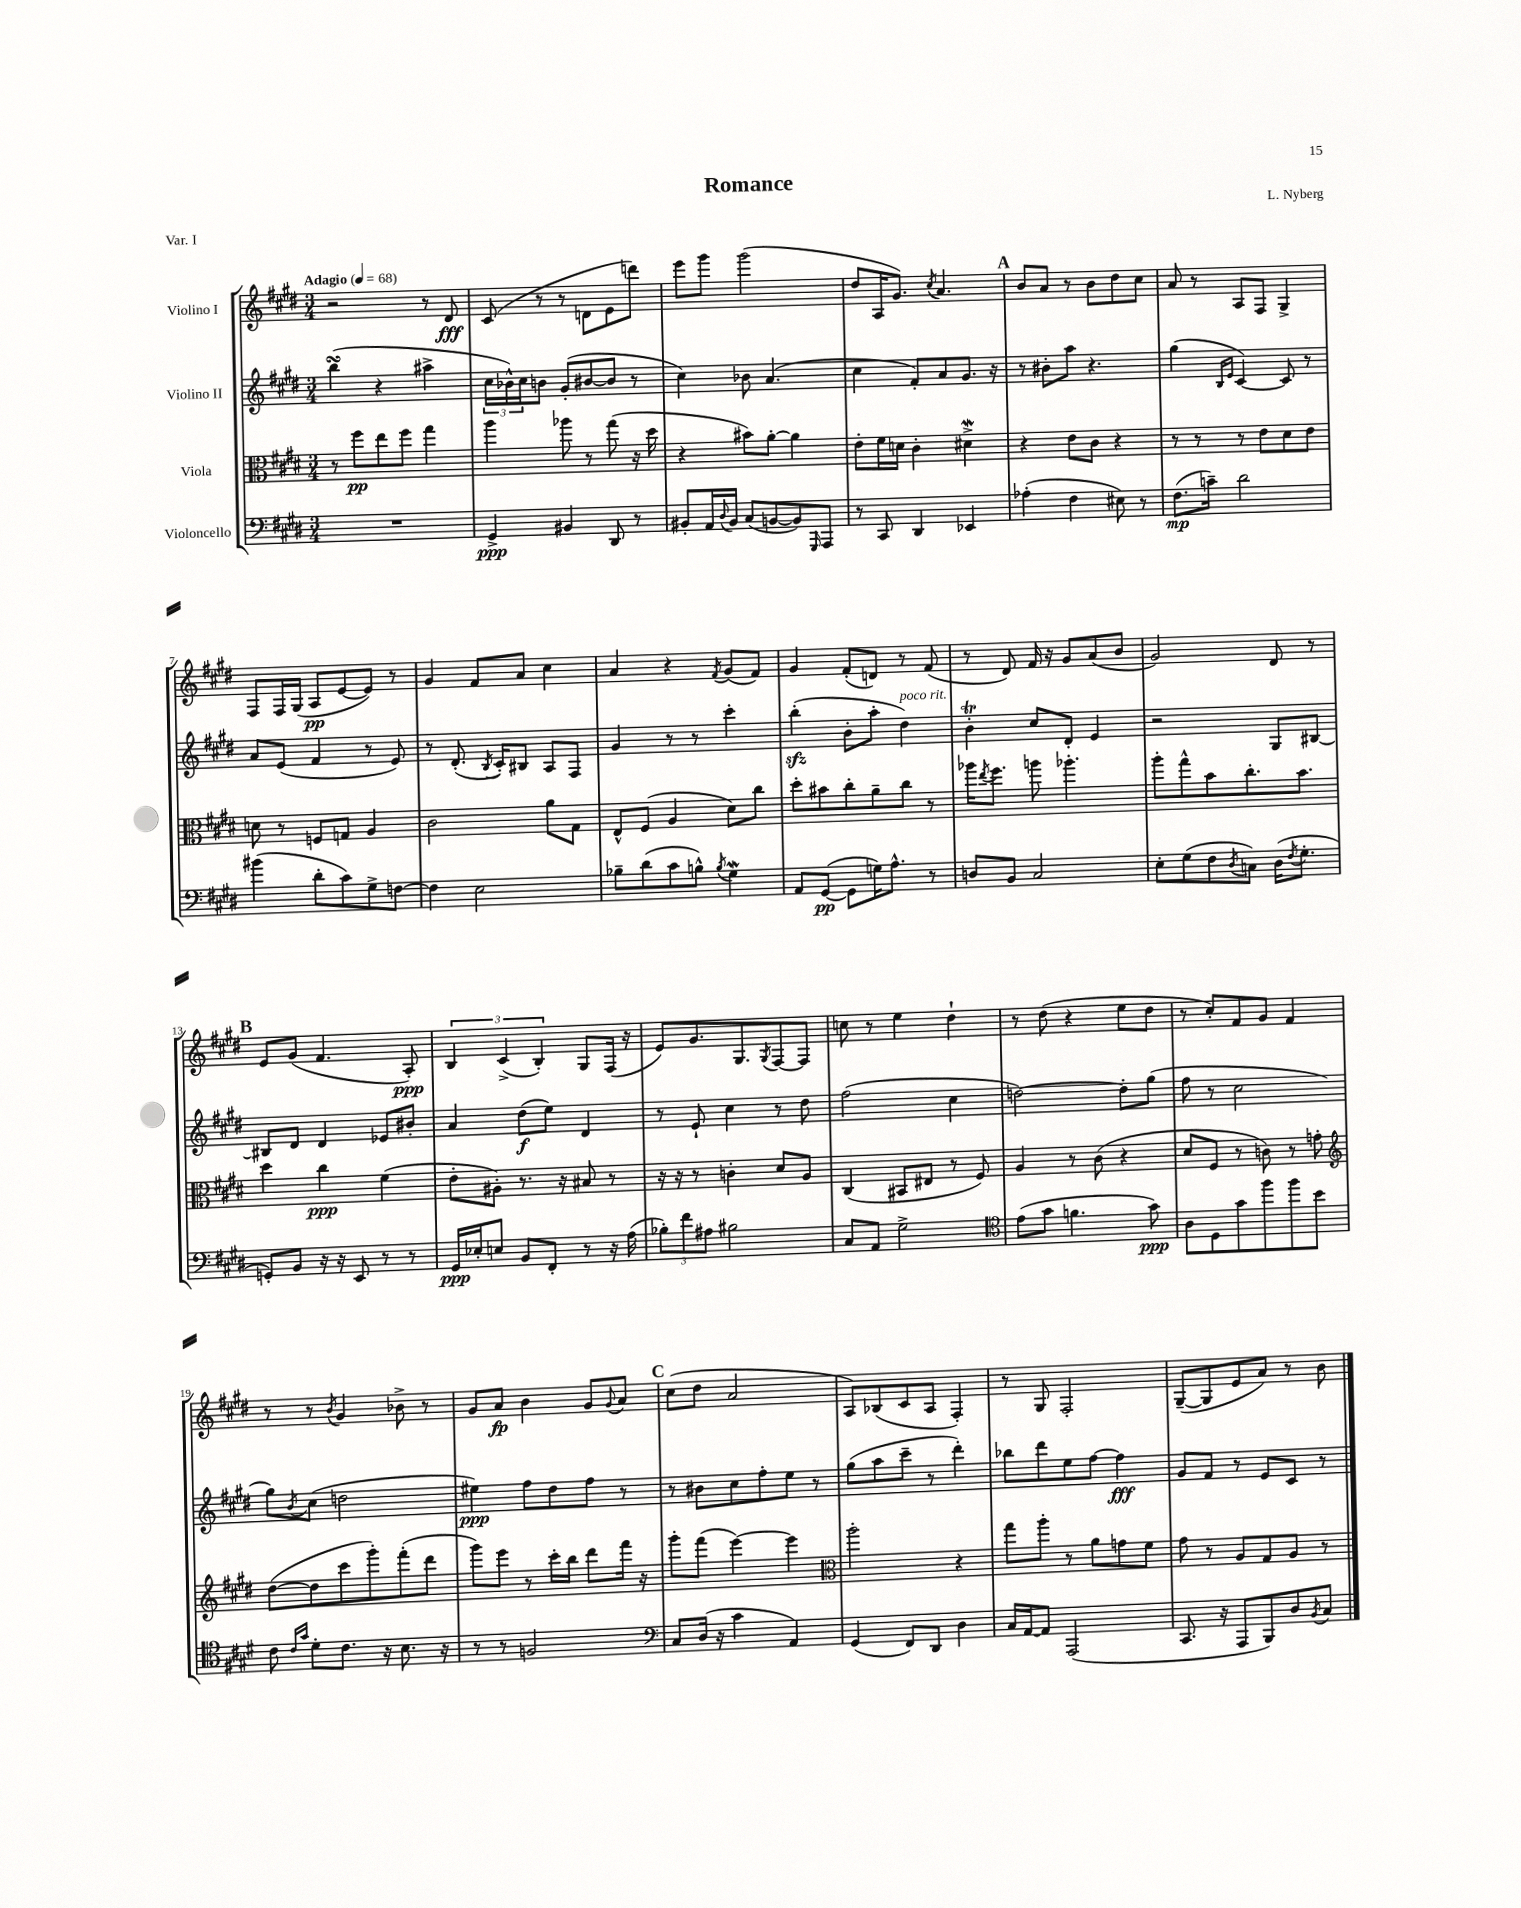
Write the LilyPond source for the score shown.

\header { title = "Romance" composer = "L. Nyberg" piece = "Var. I" }
<<
\new StaffGroup <<
\new Staff = "s0" \with { instrumentName = "Violino I" } {
    \clef treble \key e \major \numericTimeSignature \time 3/4 \tempo "Adagio" 4 = 68
    r2 r8 dis'8\fff |
    cis'8( r8 r8 d'8 e'8 d'''8) |
    e'''8 gis'''8 gis'''2( |
    dis''8 a16 gis'8.) \acciaccatura { cis''8 } a'4. |
    \mark \markup { \bold "A" } b'8 a'8 r8 b'8 dis''8 cis''8 |
    a'8 r8 a8 fis8 gis4-> |
    fis8 fis16 gis16( a8\pp e'8~ e'8) r8 |
    gis'4 fis'8 a'8 cis''4 |
    a'4 r4 \acciaccatura { fis'8 } gis'8( fis'8) |
    gis'4 fis'8-.( d'8) r8 fis'8( |
    r8 dis'8) fis'16 r16 gis'8 a'8( b'8 |
    gis'2) dis'8 r8 |
    \mark \markup { \bold "B" } e'8 gis'8( fis'4. a8-.\ppp) |
    \tuplet 3/2 { b4 cis'4->( b4-.) } gis8 fis16( r16 |
    e'8) gis'8. gis8. \acciaccatura { gis8 } fis8~ fis8 |
    c''8 r8 e''4 dis''4-! |
    r8 dis''8( r4 e''8 dis''8 |
    r8 cis''8-.) fis'8 gis'8 fis'4 |
    r8 r8 \acciaccatura { b'8 } gis'4 bes'8-> r8 |
    gis'8 a'8\fp b'4 gis'8 \appoggiatura { gis'8 } a'8 |
    \mark \markup { \bold "C" } cis''8( dis''8 a'2 |
    a8) bes8( cis'8 a8 fis4-.) |
    r8 gis8 fis2-. |
    gis8~--( gis8 e'8 a'8) r8 b'8 \bar "|." |
}
\new Staff = "s1" \with { instrumentName = "Violino II" } {
    \clef treble \key e \major \numericTimeSignature \time 3/4
    b''4\turn( r4 ais''4-> |
    \tuplet 3/2 { cis''16 bes'16-^) cis''16 } b'8 gis'8-.( bis'8~ bis'8 r8 |
    cis''4) bes'8 a'4.( |
    cis''4 fis'8-.) a'8 gis'8. r16 |
    \mark \markup { \bold "A" } r8 bis'8-. a''8 r4. |
    gis''4( \grace { b16 e'16 } cis'4~) cis'8 r8 |
    a'8 e'8( fis'4 r8 e'8) |
    r8 dis'8.-.( \acciaccatura { b8 } cis'16-.) bis8 a8 fis8 |
    gis'4 r8 r8 cis'''4-. |
    b''4-.\sfz( b'8-. a''8-. dis''4^\markup { \italic "poco rit." }) |
    b'4-.\trill cis''8 dis'8-. e'4 |
    r2 gis8 bis8~ |
    \mark \markup { \bold "B" } bis8 dis'8 dis'4 ees'8 bis'8-. |
    a'4 dis''8\f( e''8) dis'4 |
    r8 e'8-! cis''4 r8 dis''8 |
    fis''2( cis''4 |
    d''2~) d''8-. gis''8( |
    fis''8 r8 cis''2 |
    gis''8) \acciaccatura { b'8 } cis''8( d''2 |
    eis''4\ppp) fis''8 dis''8 fis''8 r8 |
    \mark \markup { \bold "C" } r8 bis'8 cis''8 fis''8-. e''8 r8 |
    gis''8( a''8 cis'''8-- r8 dis'''4-.) |
    bes''8 dis'''8 e''8 fis''8~ fis''4\fff |
    gis'8 fis'8 r8 e'8 cis'8 r8 \bar "|." |
}
\new Staff = "s2" \with { instrumentName = "Viola" } {
    \clef alto \key e \major \numericTimeSignature \time 3/4
    r8 fis''8\pp e''8 fis''8 gis''4 |
    a''4 aes''8 r8 gis''8( r16 dis''16 |
    r4 bis'8) a'8~-. a'4 |
    e'8-. fis'16 d'16 cis'4-. dis'4->\mordent |
    \mark \markup { \bold "A" } r4 e'8 cis'8 r4 |
    r8 r8 r8 e'8 dis'8 e'8 |
    d'8 r8 f8 g8 a4 |
    cis'2 a'8 gis8 |
    e8-^ fis8( a4 dis'8) cis''8 |
    dis''8-. bis'8 cis''8-. a'8-- cis''8 r8 |
    aes''16 \acciaccatura { e''8 } fis''8. a''8 aes''4.-. |
    a''8-. gis''8-^ b'8 cis''8.-. b'8. |
    \mark \markup { \bold "B" } dis''4 cis''4\ppp fis'4( |
    e'8-. ais8-.) r8. r16 bis8 r8 |
    r16 r16 r8 c'4-. dis'8 a8 |
    cis4( bis,8 eis8 r8 fis8) |
    a4 r8 cis'8( r4 |
    dis'8 fis8 r8 c'8) r8 g'8-. |
    \clef treble dis''8~( dis''8 cis'''8 gis'''8-.) fis'''8-.( dis'''8 |
    gis'''8) e'''8 r8 cis'''16-. b''16 dis'''8 fis'''16 r16 |
    \mark \markup { \bold "C" } gis'''8-. fis'''8( e'''4~) e'''4 |
    \clef alto a''2-. r4 |
    gis''8 a''8-. r8 a'8 g'8 fis'8 |
    gis'8 r8 a8 gis8 a8 r8 \bar "|." |
}
\new Staff = "s3" \with { instrumentName = "Violoncello" } {
    \clef bass \key e \major \numericTimeSignature \time 3/4
    R2. |
    gis,4->\ppp bis,4 dis,8 r8 |
    bis,8-. a,16 \appoggiatura { dis8 } bis,16 cis8( b,8~ b,8) \grace { gis,,16 } a,,8 |
    r8 cis,8 dis,4 ees,4 |
    \mark \markup { \bold "A" } aes4-.( fis4 eis8) r8 |
    fis8.\mp( c'16--) dis'2 |
    bis'4( dis'8-. cis'8) gis8-> f8~ |
    f4 e2 |
    bes8-- dis'8( cis'8 b8-^) \acciaccatura { b8 } gis4\mordent |
    a,8 gis,8~\pp( gis,8 g16) a8.-^ r8 |
    d8 b,8 cis2 |
    e8-. gis8( fis8 \acciaccatura { dis8 } c8) dis16( \acciaccatura { fis8 } gis8.-. |
    \mark \markup { \bold "B" } g,8-.) b,8 r16 r16 e,8 r8 r8 |
    gis,16\ppp ees16-. e8 b,8 fis,8-. r8 r16 a16( |
    \tuplet 3/2 { bes8-.) fis'8 ais8 } bis2 |
    cis8 a,8 gis2-> |
    \clef tenor e'8( gis'8 f'4. gis'8\ppp) |
    a8 dis8 gis'8 fis''8 fis''8 b'8 |
    cis'8 \grace { cis'16 gis'16 } dis'8-. cis'8. r16 b8. r16 |
    r8 r8 f2 |
    \mark \markup { \bold "C" } \clef bass cis8 dis16( r16 cis'4 a,4) |
    gis,4( fis,8) dis,8 dis4 |
    cis16 a,16~ a,8 a,,2( |
    cis,8. r16 a,,8 b,,8) dis8 \acciaccatura { b,8 } cis8 \bar "|." |
}
>>
>>
